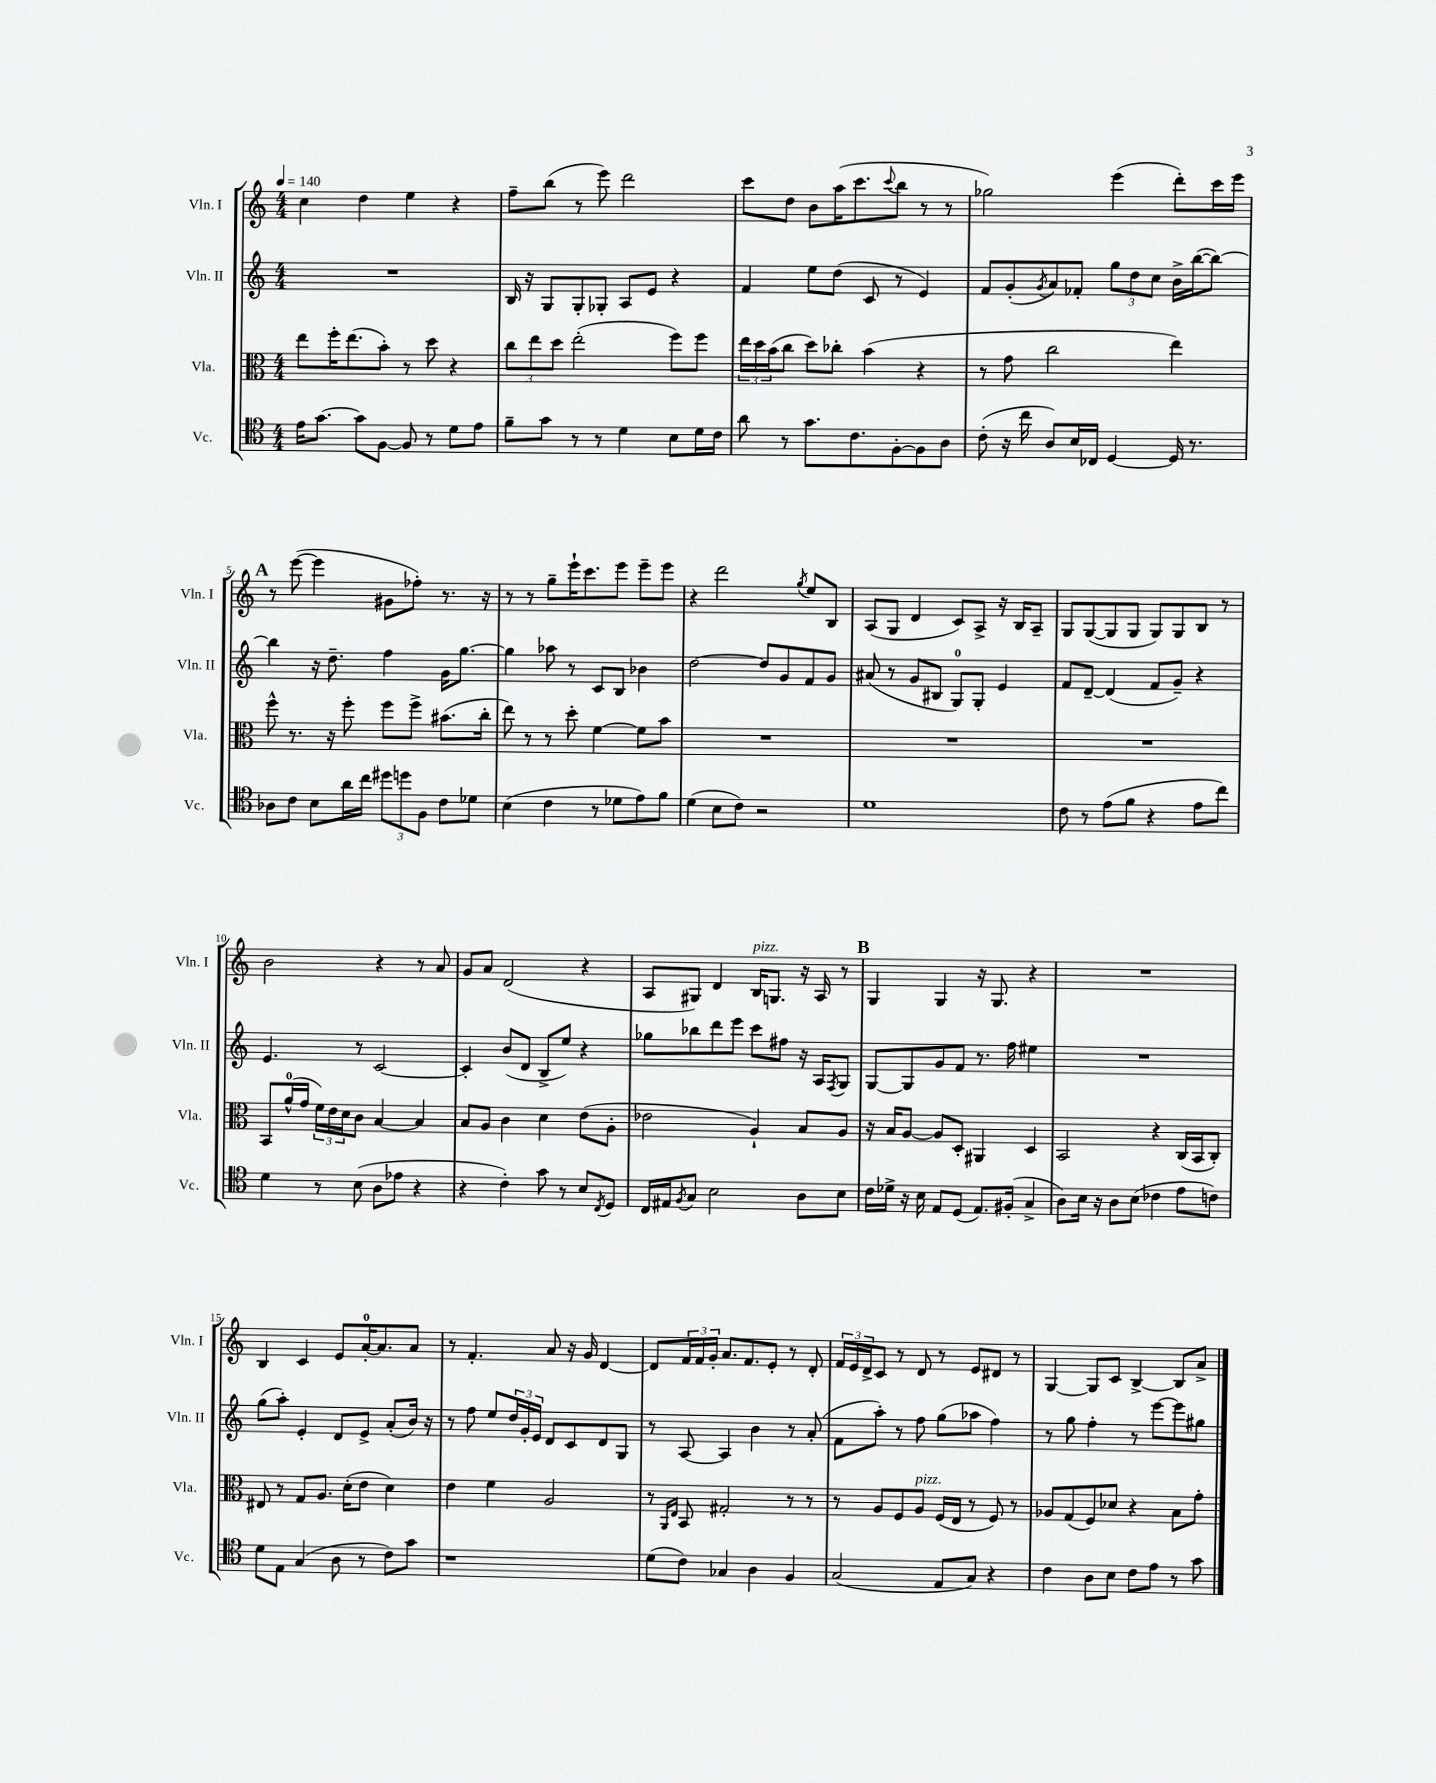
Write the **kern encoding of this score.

**kern	**kern	**kern	**kern
*part4	*part3	*part2	*part1
*staff4	*staff3	*staff2	*staff1
*I"Vc.	*I"Vla.	*I"Vln. II	*I"Vln. I
*I'Vc.	*I'Vla.	*I'Vln. II	*I'Vln. I
*clefC4	*clefC3	*clefG2	*clefG2
*k[]	*k[]	*k[]	*k[]
*M4/4	*M4/4	*M4/4	*M4/4
*MM140	*MM140	*MM140	*MM140
=1	=1	=1	=1
16e\KL	8ee\L	1r	4cc\
[8.g\J	.	.	.
.	16ff'\K	.	.
.	(8.ee\	.	.
8g\L]	.	.	4dd\
[8F\J	8b'\J)	.	.
8F/]	8r	.	4ee\
8r	8dd\	.	.
8d\L	4r	.	4r
8e\J	.	.	.
=2	=2	=2	=2
8f~\L	12cc\L	16B/	8ff~\L
.	.	16r	.
.	12ee\	.	.
8g\J	.	8G/L	(8bb\J
.	12dd\J	.	.
8r	(2ee'\	8G'/	8r
8r	.	8G-X'/J	8eee\)
4d\	.	8A/L	2ddd\
.	.	8e/J	.
8B\L	8ff\L)	4r	.
16d\L	8ff\J	.	.
16c\JJ	.	.	.
=3	=3	=3	=3
8a\	24ee\LL	4f/	8ccc\L
.	24dd\	.	.
.	(24b\J	.	.
8r	8cc\J	.	8dd\J
8.g\L	8dd\L)	8ee\L	8b\L
.	8cc-X'\J	(8dd\J	(16aa\K
8.c\	.	.	8.ccc\
.	(4b\	8c/	.
.	.	.	8qqccc/
[8F'\	.	8r	8bb\J
8F\]	4r	4e/)	8r
8A\J	.	.	8r
=4	=4	=4	=4
(8c'\	8r	8f/L	2gg-X\)
16r	8g\	(8g'/	.
16cc\	.	.	.
.	.	8qg/	.
8A/L)	2cc\	8a/)	.
16B/L	.	8f-X'/J	.
16C-X/JJ	.	.	.
[4D/	.	12gg\L	(4eee\
.	.	12dd\	.
.	.	12cc\J	.
16D/]	4ee\)	16b^\LL	8ddd'\L)
8.r	.	([16bb\J	.
.	.	8bb\J_)	16ccc\L
.	.	.	16eee\JJ
!!LO:LB:g=z
!!LO:REH:place=s1:t=A
=5	=5	=5	=5
8A-X\L	8ff^^\	4bb\]	8r
8c\J	8.r	.	([8eee\
8B\L	.	16r	4eee\]
.	16r	8.dd~\	.
16a\L	8ff'\	.	.
16cc\JJ	.	.	.
12dd#X\L	8ff\L	4ff\	8g#X\L
12ddn\	.	.	.
.	8ff^\J	.	8ff-X'\J)
12F\J	.	.	.
8c\L	(8.b#X\L	16g\KL	8.r
.	.	[8.gg\J	.
8d-X\J	.	.	.
.	16cc'\Jk	.	16r
=6	=6	=6	=6
(4B\	8ee\)	4gg\]	8r
.	8r	.	8r
4c\	8r	8aa-X\	8gg~\L
.	8dd'\	8r	16eee`\K
.	.	.	8.ccc\
8r	[4f\	8c/L	.
8d-X\L	.	8B/J	8eee\J
8e\)	8f\L]	4b-X\	8eee~\L
8f\J	8b\J	.	8eee\J
=7	=7	=7	=7
(4d\	1r	[2dd\	4r
8B\L	.	.	2ddd\
8c\J)	.	.	.
2r	.	8dd/L]	.
.	.	8g/	.
.	.	.	8qgg/
.	.	8f/	8ee/L
.	.	8g/J	8B/J
=8	=8	=8	=8
1d	1r	(8a#X/	(8A/L
.	.	8r	8G/J
.	.	8g/L	4d/
.	.	8B#X/J	.
.	.	8G/L)	8c/L)
.	.	8G'/J	8A^/J
.	.	4e/	16r
.	.	.	16B/KL
.	.	.	8A~/J
=9	=9	=9	=9
8c\	1r	8f/L	8G/L
8r	.	[8d~/J	([8G/
(8e\L	.	(4d/]	8G/]
8f\J	.	.	8G/J
4r	.	8f/L	8G/L)
.	.	8g~/J)	8G/
8e\L	.	4r	8B/J
8cc\J)	.	.	8r
!!LO:LB:g=z
=10	=10	=10	=10
4d\	8BB/L	4.e/	2b\
.	(16a^^/L	.	.
.	16g/JJ	.	.
8r	24f\LL)	.	.
.	24e\	.	.
.	24d\J	.	.
(8B\	8c\J	8r	.
8A\L	[4B/	[2c/	4r
8e-X\J	.	.	.
4r	4B/]	.	8r
.	.	.	8a/
=11	=11	=11	=11
4r	8B/L	4c'/]	8g/L
.	8A/J	.	8a/J
4c'\)	4c\	(8b/L	(2d/
.	.	8d/J	.
8g\	4d\	8B^/L	.
8r	.	8ee/J)	.
8B/L	(8e\L	4r	4r
8qC/	.	.	.
8D/J	8A'\J	.	.
=12	=12	=12	=12
16C/LL	2e-X\	8gg-X\L	8A/L
16E#X/J	.	.	.
8qF/	.	.	.
8G/J	.	8bb-X\	8G#X/J)
2B\	.	8ddd\	4d/
.	.	8eee\J	.
!	!	!	!LO:TX:a:i:t=pizz.
.	4A`/)	8ccc\L	16B/KL
.	.	.	8.Gn/J
.	.	8ff#X\J	.
8A\L	8B/L	16r	16r
.	.	16A/KL	16A/
.	.	8qF/	.
8B\J	8A/J	8G/J	8r
!!LO:REH:place=s1:t=B
=13	=13	=13	=13
16c\LL	16r	[8G/L	4G/
16d-X^\JJ	16B/KL	.	.
16r	[8A/J	8G/]	.
16B\	.	.	.
8E/L	8A/L]	8g/	4G/
(8D/J	8D'/J	8f/J	.
8.E/L)	4AA#X/	8.r	16r
.	.	.	8.G/
(16F#X'/Jk	.	16ff\	.
4G^/	4D/	4ee#X\	4r
=14	=14	=14	=14
8A\L)	2BB/	1r	1r
16B\Jk	.	.	.
16r	.	.	.
8A\L	.	.	.
(8B\J	.	.	.
4c-X\	4r	.	.
8e\L	(16C/LL	.	.
.	16BB/J	.	.
8cn\J)	8C'/J)	.	.
!!LO:LB:g=z
=15	=15	=15	=15
8d\L	8E#X/	(8gg\L	4B/
8E\J	8r	8aa'\J)	.
(4G/	8G/L	4e'/	4c/
.	8.A/J	.	.
8A\	.	8d/L	8e/L
.	(16d'\KL	.	.
8r	8e\J	8e^/J	[16a'/K
.	.	.	8.a/]
8c\L)	4d\)	(8a'/L	.
8g\J	.	16b/Jk)	8a/J
.	.	16r	.
=16	=16	=16	=16
1r	4e\	8r	8r
.	.	8ff\	4.f'/
.	4f\	8ee/L	.
.	.	24dd/L	.
.	.	24g'/	.
.	.	24e/JJ	.
.	2A/	8d/L	8a/
.	.	8c/	16r
.	.	.	16g/
.	.	8d/	[4d/
.	.	8G/J	.
=17	=17	=17	=17
(8d\L	8r	8r	8d/L]
.	16qqAA/LL	.	.
.	16qqE/JJ	.	.
8c\J)	8BB/	[8A/	24f/L
.	.	.	24f/
.	.	.	24g'/JJ
4G-X/	2G#X'/	4A/]	8.a/L
.	.	.	8.f/
4A\	.	4b\	.
.	.	.	8e'/J
4F/	8r	8r	8r
.	8r	(8a'/	8d'/
=18	=18	=18	=18
(2G/	8r	8f\L	24f/LL
.	.	.	24e/
.	.	.	24d^/J
.	8A/L	8aa'\J)	8c/J
.	8F/	8r	8r
!	!LO:TX:a:i:t=pizz.	!	!
.	8A/J	8ff\	8d/
8E/L	(16F/LL	(8gg\L	8r
.	16E/JJ	.	.
8G/J)	8r	8aa-X\J	8e/L
4r	8F/)	4ff\)	8d#X/J
.	8r	.	8r
=19	=19	=19	=19
4c\	8A-X/L	8r	[4G/
.	(8G/	8gg\	.
8A\L	8F/)	4ff'\	8G/L]
8B\J	8d-X/J	.	8c/J
8c\L	4r	8r	[4B^/
8e\J	.	[8eee\L	.
8r	8B\L	8eee\]	8B/L]
8g\	8g'\J	8gg#X\J	8a^/J
==	==	==	==
*-	*-	*-	*-
